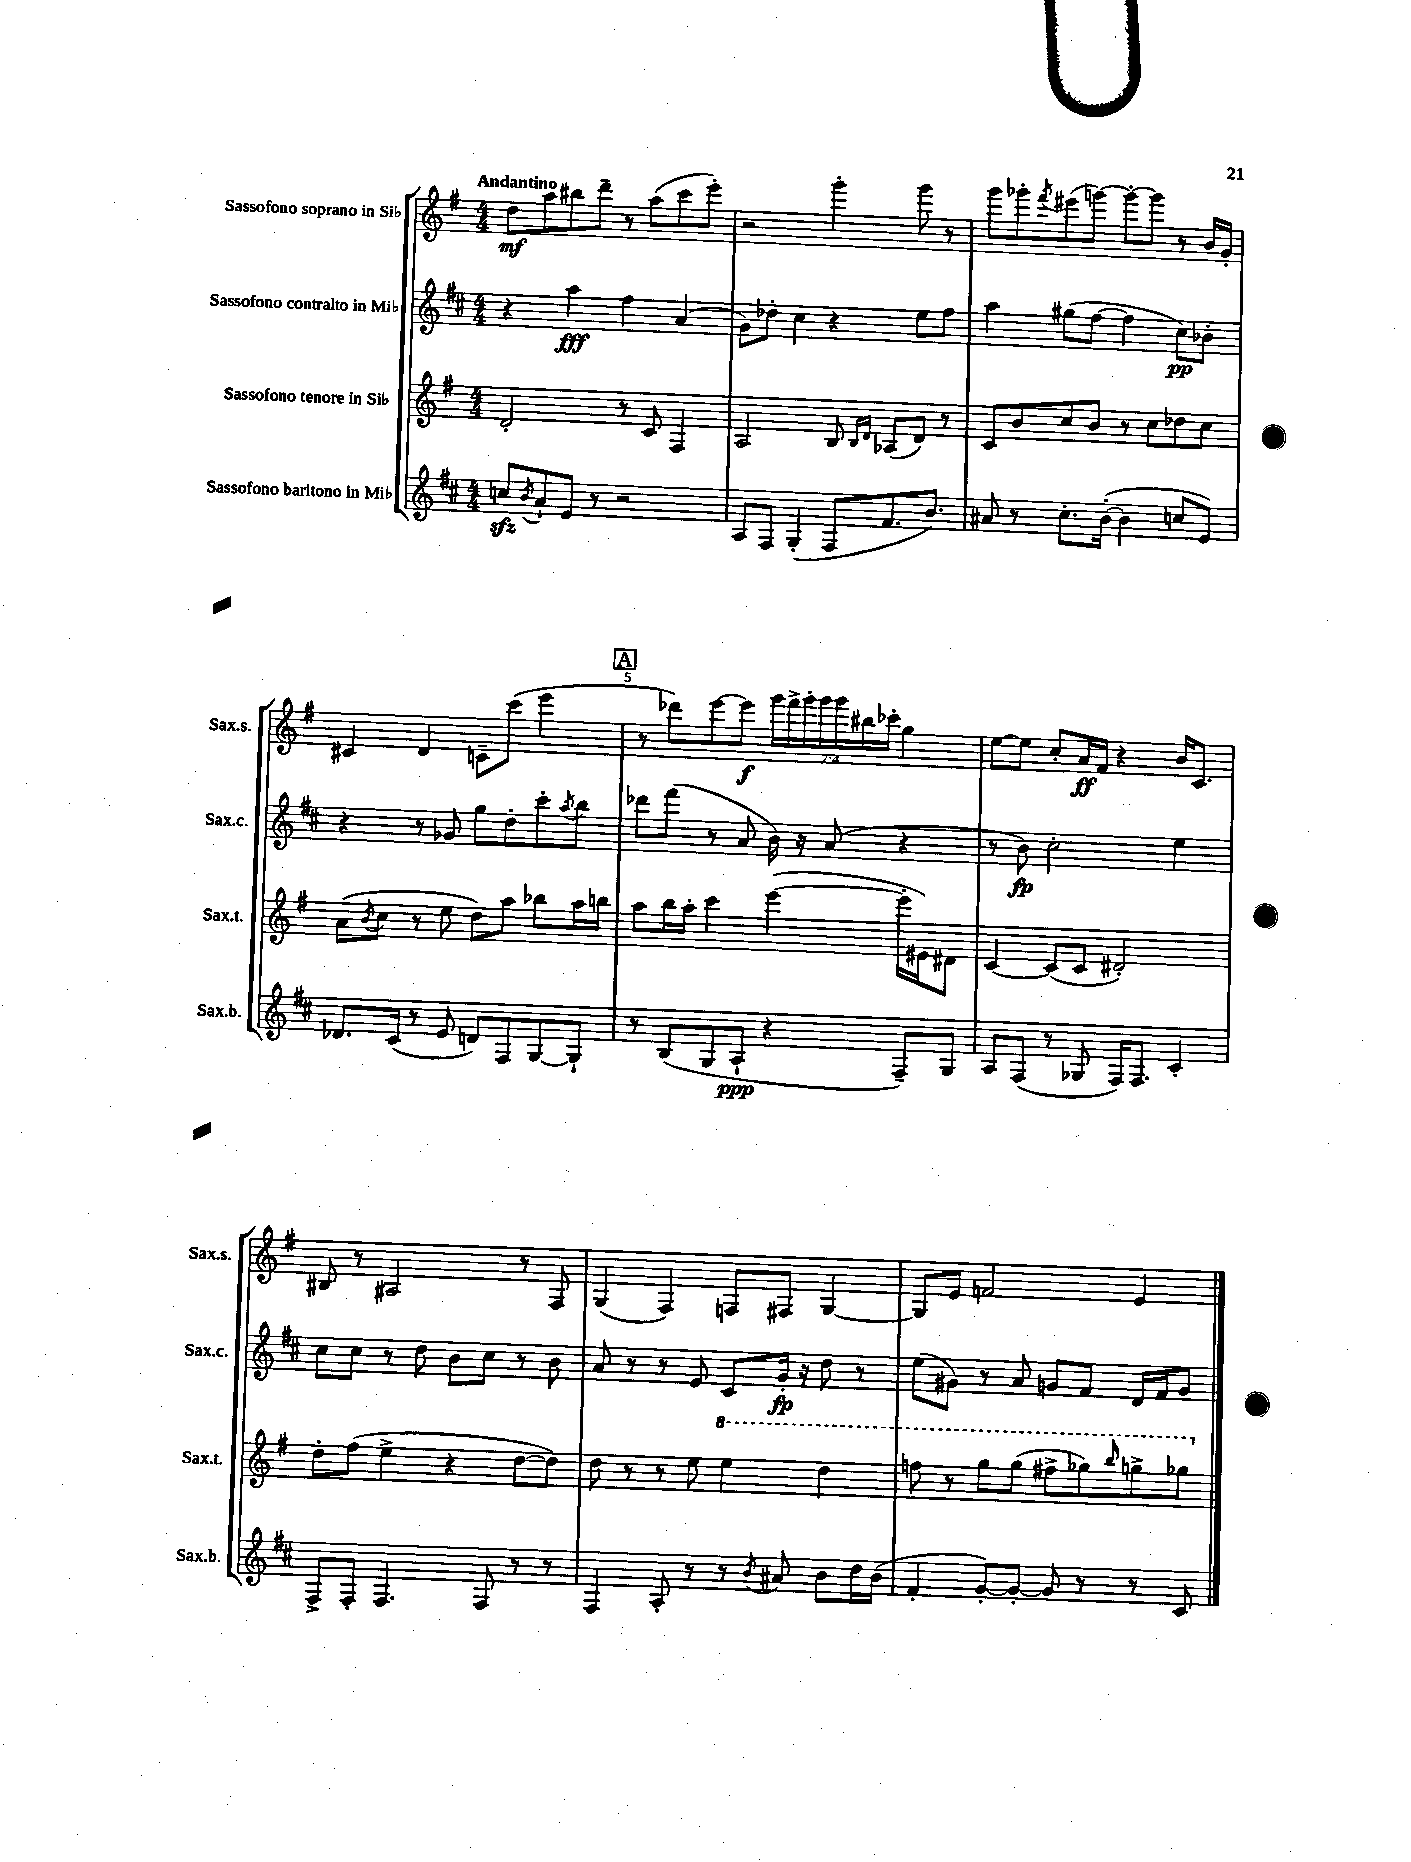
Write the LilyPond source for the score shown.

<<
\new StaffGroup <<
\new Staff = "s0" \with { instrumentName = "Sassofono soprano in Sib" shortInstrumentName = "Sax.s." } {
    \clef treble \key g \major \numericTimeSignature \time 4/4 \override Staff.TupletNumber.text = #tuplet-number::calc-fraction-text \tempo "Andantino"
    d''8\mf a''8 bis''8 d'''8-- r8 a''8( c'''8 e'''8-.) |
    r2 g'''4-. g'''8 r8 |
    g'''8 ges'''8-. \acciaccatura { fis'''8 } eis'''8( g'''8~) g'''8~-. g'''8 r8 b'16 g'16-. |
    cis'4 d'4 c'8-- c'''8( e'''4 |
    \mark \markup { \box "A" } r8 des'''8) e'''8~ e'''8\f \tuplet 7/4 { g'''16 fis'''16-> g'''16-. g'''16 g'''16 bis''16 ces'''16-. } g''4 |
    e''8~ e''8 c''8-. a'16\ff fis'16 r4 b'16 c'8. |
    bis8 r8 ais2 r8 fis8 |
    g4( fis4) f8 fis8 g4~ |
    g8 e'8 f'2 e'4 \bar "|." |
}
\new Staff = "s1" \with { instrumentName = "Sassofono contralto in Mib" shortInstrumentName = "Sax.c." } {
    \clef treble \key d \major \numericTimeSignature \time 4/4
    r4 a''4\fff fis''4 a'4( |
    g'8) des''8-. cis''4 r4 e''8 fis''8 |
    a''4 gis''8( fis''8~ fis''4 cis''8\pp) bes'8-. |
    r4 r8 ges'8 g''8 d''8-. cis'''8-. \acciaccatura { a''8 } b''8 |
    \mark \markup { \box "A" } des'''8 fis'''8( r8 a'8 b'16) r16 a'8( r4 |
    r8 b'8\fp) cis''2-. e''4 |
    cis''8 cis''8 r8 d''8 b'8 cis''8 r8 b'8 |
    a'8 r8 r8 e'8 cis'8 g'16-.\fp r16 d''8 r8 |
    e''8( gis'8) r8 a'8 g'8 fis'8 d'16 fis'16 g'8 \bar "|." |
}
\new Staff = "s2" \with { instrumentName = "Sassofono tenore in Sib" shortInstrumentName = "Sax.t." } {
    \clef treble \key g \major \numericTimeSignature \time 4/4
    d'2-. r8 c'8 fis4 |
    a2 b8 \grace { b16 d'16 } aes8( d'8) r8 |
    c'8 b'8 c''8 b'8 r8 c''8 des''8 c''8 |
    a'8( \acciaccatura { b'8 } c''8 r8 e''8 d''8) a''8 bes''8 a''16 b''16 |
    \mark \markup { \box "A" } a''8 b''16 a''16-. c'''4 e'''4~( e'''16-. eis'16) dis'8 |
    c'4~ c'8( c'8 dis'2-.) |
    d''8-. fis''8( e''4-> r4 d''8~ d''8) |
    d''8 r8 r8 e''8 \ottava #1 e'''4 d'''4 |
    f'''8 r8 g'''8 g'''8( fis'''8-> ges'''8) \grace { b'''16 } g'''8-> ges'''8 \ottava #0 \bar "|." |
}
\new Staff = "s3" \with { instrumentName = "Sassofono baritono in Mib" shortInstrumentName = "Sax.b." } {
    \clef treble \key d \major \numericTimeSignature \time 4/4
    c''8\sfz \acciaccatura { b'8 } a'8-! e'8 r8 r2 |
    a8 fis8 g4-.( fis8 fis'8. b'8.) |
    ais'8 r8 cis''8.-. b'16~-.( b'4 c''8 e'8) |
    des'8. cis'16( r8 e'8 d'8) fis8 g8~ g8-! |
    \mark \markup { \box "A" } r8 b8( g8 a8-!\ppp r4 fis8--) g8 |
    a8 fis8( r8 ges8 fis16) fis8. cis'4-. |
    fis8-> fis8-. fis4. fis8 r8 r8 |
    fis4 a8-. r8 r8 \acciaccatura { b'8 } ais'8 b'8 d''16 b'16( |
    fis'4-. g'8~-.) g'8~-. g'8 r8 r8 cis'8 \bar "|." |
}
>>
>>
\layout { \context { \Score \override BarNumber.break-visibility = ##(#f #t #t) barNumberVisibility = #(every-nth-bar-number-visible 5) } }
